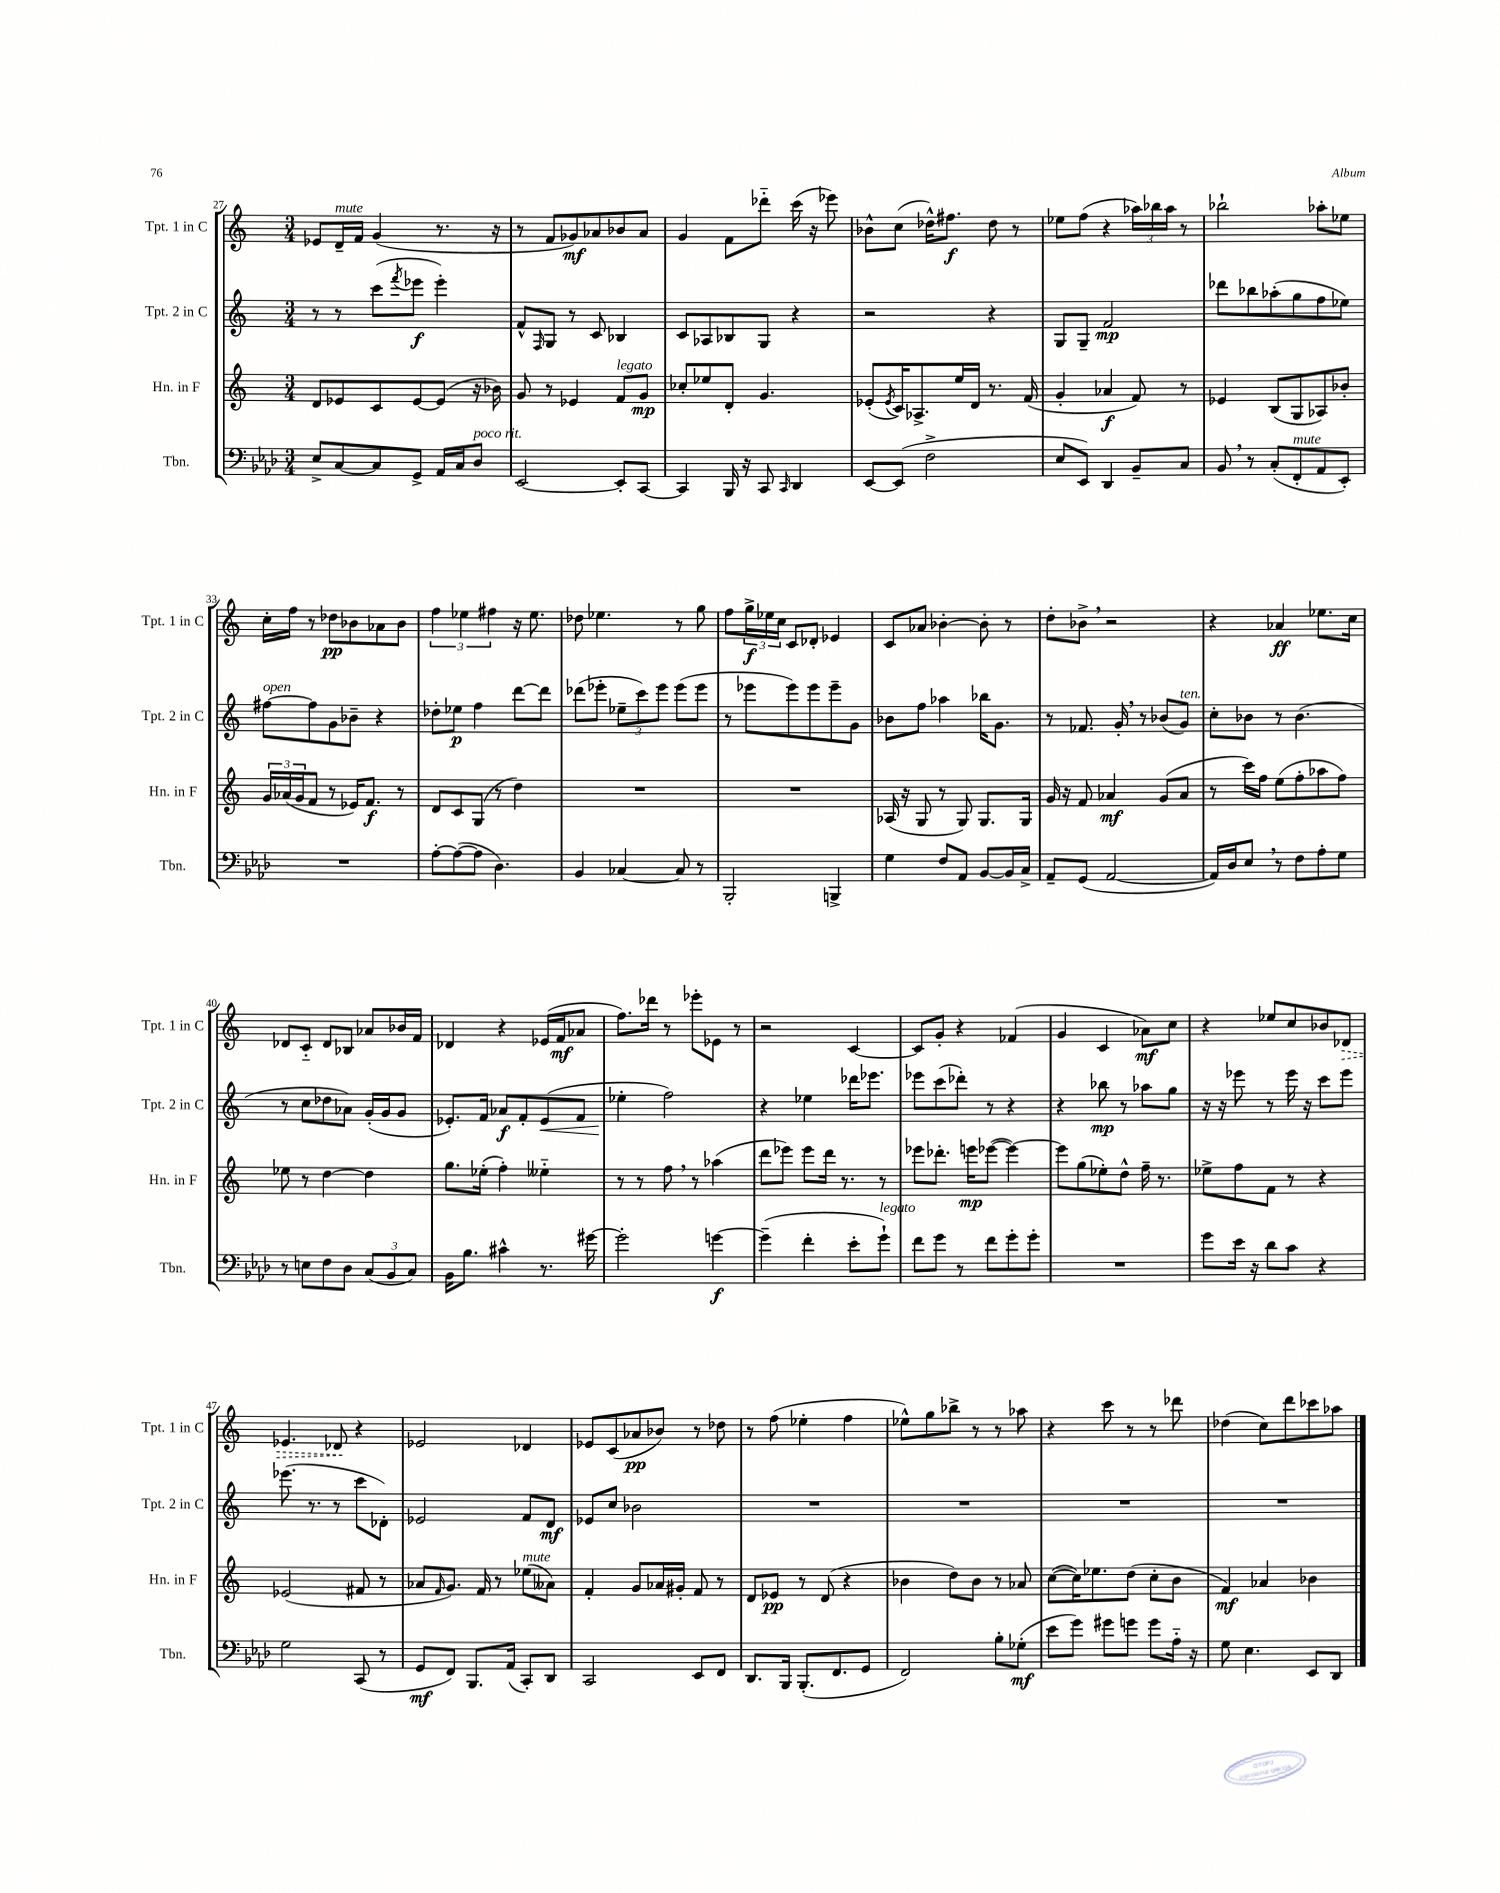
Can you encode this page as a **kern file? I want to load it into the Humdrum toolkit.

**kern	**dynam	**kern	**dynam	**kern	**dynam	**kern	**dynam
*part4	*part4	*part3	*part3	*part2	*part2	*part1	*part1
*staff4	*staff4	*staff3	*staff3	*staff2	*staff2	*staff1	*staff1
*I"Tbn.	*	*I"Hn. in F	*	*I"Tpt. 2 in C	*	*I"Tpt. 1 in C	*
*I'Tbn.	*	*I'Hn. in F	*	*I'Tpt. 2 in C	*	*I'Tpt. 1 in C	*
*clefF4	*	*clefG2	*	*clefG2	*	*clefG2	*
*k[b-e-a-d-]	*	*k[]	*	*k[]	*	*k[]	*
*M3/4	*	*M3/4	*	*M3/4	*	*M3/4	*
=27	=27	=27	=27	=27	=27	=27	=27
8E-^/L	.	8d/L	.	8r	.	8e-X/L	.
!	!	!	!	!	!	!LO:TX:a:i:t=mute	!
[8C/	.	8e-X/	.	8r	.	16d~/L	.
.	.	.	.	.	.	16f/JJ	.
8C/]	.	8c/	.	(8ccc\L	.	(4g/	.
.	.	.	.	8qfff/	.	.	.
8GG^/J	.	[8e-/	.	8eee-X\J	f	.	.
16AA-/LL	.	(8e-/J]	.	4eee-'\)	.	8.r	.
16C/J	.	.	.	.	.	.	.
!LO:TX:a:i:t=poco rit.	!	!	!	!	!	!	!
8D-/J	.	16r	.	.	.	.	.
.	.	16b-X\)	.	.	.	16r	.
=28	=28	=28	=28	=28	=28	=28	=28
[2EE-/	.	8g/	.	8f^^/L	.	8r	.
.	.	.	.	16qqF/	.	.	.
.	.	8r	.	8G/J	.	8f/L	.
.	.	4e-X/	.	8r	.	8g-X/)	mf
.	.	.	.	8c/	.	8a-X/	.
!	!	!LO:TX:a:i:t=legato	!	!	!	!	!
8EE-'/L]	.	8f/L	.	4B-X/	.	8b-X/	.
[8CC/J	.	8g/J	mp	.	.	8a-/J	.
=29	=29	=29	=29	=29	=29	=29	=29
4CC/]	.	8cc-X'/L	.	8c/L	.	4g/	.
.	.	8ee-X/	.	8A-X/	.	.	.
16BBB-/	.	8d'/J	.	8B-X/	.	8f\L	.
16r	.	.	.	.	.	.	.
8CC/	.	4.g/	.	8G/J	.	8ddd-X\J	.
16qqCC/	.	.	.	.	.	.	.
4DD-/	.	.	.	4r	.	(16ccc\	.
.	.	.	.	.	.	16r	.
.	.	.	.	.	.	8eee-X\)	.
=30	=30	=30	=30	=30	=30	=30	=30
[8EE-/L	.	(8e-X'/L	.	2r	.	8b-X^^\L	.
.	.	8qe-/	.	.	.	.	.
(8EE-/J]	.	16c/K)	.	.	.	(8cc\J	.
.	.	8.A-X^/	.	.	.	.	.
2F^\	.	.	.	.	.	16dd-X^^\KL)	.
.	.	.	.	.	.	8.ff#X\J	f
.	.	16ee/L	.	.	.	.	.
.	.	16d/JJ	.	.	.	.	.
.	.	8.r	.	4r	.	8dd-\	.
.	.	.	.	.	.	8r	.
.	.	(16f/	.	.	.	.	.
=31	=31	=31	=31	=31	=31	=31	=31
8E-/L	.	4g'/	.	8G/L	.	8ee-X\L	.
8EE-/J)	.	.	.	8G~/J	.	(8ff\J	.
4DD-/	.	4a-X/	f	2f/	mp	4r	.
8BB-~/L	.	8f/)	.	.	.	24aa-X\LL)	.
.	.	.	.	.	.	24bb-X\	.
.	.	.	.	.	.	24aa-\JJ	.
8C/J	.	8r	.	.	.	8r	.
=32	=32	=32	=32	=32	=32	=32	=32
8BB-,/	.	4e-X/	.	8ddd-X\L	.	2bb-X`\	.
8r	.	.	.	8bb-X\	.	.	.
(8C'/L	.	(8B/L	.	(8aa-X'\	.	.	.
!LO:TX:a:i:t=mute	!	!	!	!	!	!	!
8FF'/	.	8G/	.	8gg\	.	.	.
8AA-/	.	8A-X/)	.	8ff\	.	8aa-X'\L	.
8EE-'/J)	.	8b-X'/J	.	8ee-X\J)	.	8ee-X\J	.
!!LO:LB:g=z
=33	=33	=33	=33	=33	=33	=33	=33
!	!	!	!	!LO:TX:a:i:t=open	!	!	!
2.r	.	24g/LL	.	[8ff#X\L	.	16cc'\LL	.
.	.	(24a-X/	.	.	.	.	.
.	.	.	.	.	.	16ff\JJ	.
.	.	24g/J	.	.	.	.	.
.	.	8f/J	.	8ff#\]	.	8r	.
.	.	8r	.	8g\	.	8dd-X\L	pp
.	.	16e-X/KL)	.	8b-X~\J	.	8b-X\	.
.	.	8.f/J	f	.	.	.	.
.	.	.	.	4r	.	8a-X\	.
.	.	8r	.	.	.	8b-\J	.
=34	=34	=34	=34	=34	=34	=34	=34
[8A-'\L	.	8d/L	.	8dd-X'\L	.	6ff\	.
(8A-\_	.	8c/	.	8ee-X\J	p	.	.
.	.	.	.	.	.	6ee-X\	.
8A-\J]	.	(8G/J	.	4ff\	.	.	.
.	.	.	.	.	.	6ff#X\	.
4.D-\)	.	8r	.	.	.	.	.
.	.	4dd\)	.	[8ddd\L	.	16r	.
.	.	.	.	.	.	8.ee-\	.
.	.	.	.	8ddd\J]	.	.	.
=35	=35	=35	=35	=35	=35	=35	=35
4BB-/	.	2.r	.	(8ddd-X\L	.	8dd-X\	.
.	.	.	.	8eee-X'\J	.	4.ee-X\	.
[4C-X/	.	.	.	12ee-X~\L	.	.	.
.	.	.	.	12ccc\)	.	.	.
.	.	.	.	12eee-\J	.	.	.
8C-/]	.	.	.	(8eee-\L	.	8r	.
8r	.	.	.	8eee-\J	.	8gg\	.
=36	=36	=36	=36	=36	=36	=36	=36
2BBB-'/	.	2.r	.	8r	.	8ff\L	.
.	.	.	.	8eee-X\L	.	24gg^\L	f
.	.	.	.	.	.	24ee-X\	.
.	.	.	.	.	.	24cc\JJ	.
.	.	.	.	8eee-\)	.	8c/L	.
.	.	.	.	8eee-\	.	8d-X'/J	.
4BBBn^/	.	.	.	8eee-~\	.	4e-X/	.
.	.	.	.	8g\J	.	.	.
=37	=37	=37	=37	=37	=37	=37	=37
4G\	.	(16A-X/	.	8b-X\L	.	8c/L	.
.	.	16r	.	.	.	.	.
.	.	8G/	.	8ff\J	.	8a-X/J	.
8F/L	.	8r	.	4aa-X\	.	[4b-X'\	.
8AA-/J	.	8G/)	.	.	.	.	.
[8BB-/L	.	8.G/L	.	16bb-X\KL	.	8b-'\]	.
.	.	.	.	8.g\J	.	.	.
16BB-/L]	.	.	.	.	.	8r	.
16C^/JJ	.	16G/Jk	.	.	.	.	.
=38	=38	=38	=38	=38	=38	=38	=38
8AA-~/L	.	16g/	.	8r	.	8dd'\L	.
.	.	16r	.	.	.	.	.
(8GG/J	.	8f/	.	8.f-X/	.	8b-X^,\J	.
[2AA-/	.	4a-X/	mf	.	.	2r	.
.	.	.	.	16g',/	.	.	.
.	.	.	.	8r	.	.	.
.	.	(8g/L	.	(8b-X/L	.	.	.
!	!	!	!	!LO:TX:a:i:t=ten.	!	!	!
.	.	8a-/J	.	8g/J)	.	.	.
=39	=39	=39	=39	=39	=39	=39	=39
16AA-/LL])	.	8r	.	8cc'\L	.	4r	.
16D-/J	.	.	.	.	.	.	.
8E-,/J	.	16ccc\LL)	.	8b-X\J	.	.	.
.	.	16ff\JJ	.	.	.	.	.
8r	.	(8ee\L	.	8r	.	4a-X/	ff
8F\L	.	8ff'\	.	(4.b-\	.	.	.
8A-'\	.	8aa-X\	.	.	.	8.ee-X\L	.
8G\J	.	8ff\J)	.	.	.	.	.
.	.	.	.	.	.	16cc\Jk	.
!!LO:LB:g=z
=40	=40	=40	=40	=40	=40	=40	=40
8r	.	8ee-X\	.	8r	.	8d-X/L	.
8En\L	.	8r	.	8cc\L	.	8c/J	.
8F\	.	[4dd\	.	8dd-X\	.	8d-/L	.
8D-\J	.	.	.	8a-X\J)	.	8B-X/J	.
(12C/L	.	4dd\]	.	(16g'/LL	.	8a-X/L	.
.	.	.	.	16g/J	.	.	.
12BB-/	.	.	.	.	.	.	.
.	.	.	.	8g/J	.	16b-X/L	.
12C/J)	.	.	.	.	.	.	.
.	.	.	.	.	.	16f/JJ	.
=41	=41	=41	=41	=41	=41	=41	=41
16BB-\KL	.	8.gg\L	.	8.e-X'/L)	.	4d-X/	.
8.B-\J	.	.	.	.	.	.	.
.	.	(16ee-X'\Jk	.	16f/Jk	.	.	.
4c#X^^\	.	4ff'\)	.	8a-X/L	f	4r	.
.	.	.	.	8f'/	.	.	.
!	!	!	!	!	!LO:HP:b	!	!
8.r	.	4ee--X\	.	(8e-/	<	(16e-X/LL	.
.	.	.	.	.	.	16f/J	mf
.	.	.	.	8f/J	.	8a-X/J	.
[16g#X\	.	.	.	.	.	.	.
=42	=42	=42	=42	=42	=42	=42	=42
2g#'\]	.	8r	.	4ee-X'\	.	8.ff\L)	.
.	.	8r	.	.	.	.	.
.	.	.	.	.	.	16ddd-X\Jk	.
.	.	8ff,\	.	2ff\)	[	8r	.
.	.	8r	.	.	.	8eee-X'\L	.
[4gn\	f	(4aa-X\	.	.	.	8e-X\J	.
.	.	.	.	.	.	8r	.
=43	=43	=43	=43	=43	=43	=43	=43
(4g~\]	.	8ddd\L	.	4r	.	2r	.
.	.	8eee-X\J)	.	.	.	.	.
4f'\	.	8eee-\L	.	4ee-X\	.	.	.
.	.	16ddd\Jk	.	.	.	.	.
.	.	8.r	.	.	.	.	.
8e-'\L	.	.	.	16ddd-X\KL	.	[4c/	.
.	.	.	.	8.eee-X\J	.	.	.
!LO:TX:a:i:t=legato	!	!	!	!	!	!	!
8g`\J)	.	8r	.	.	.	.	.
=44	=44	=44	=44	=44	=44	=44	=44
8f\L	.	8eee-X\L	.	8eee-X\L	.	8c/L]	.
8g\J	.	8.ddd-X'\J	.	(8ccc\	.	8g'/J	.
8r	.	.	.	8ddd-X'\J)	.	4r	.
.	.	16eeen\KL	mp	.	.	.	.
8f\L	.	([8eee-X\J	.	8r	.	.	.
8g'\	.	4eee-\_)	.	4r	.	(4f-X/	.
8g'\J	.	.	.	.	.	.	.
=45	=45	=45	=45	=45	=45	=45	=45
2.r	.	8eee-\L]	.	4r	.	4g/	.
.	.	(8gg\	.	.	.	.	.
.	.	8ee-X'\)	.	8bb-X\	mp	4c/	.
.	.	8dd^^\J	.	8r	.	.	.
.	.	16ff~\	.	8aa-X\L	.	8a-X\L)	mf
.	.	8.r	.	.	.	.	.
.	.	.	.	8gg\J	.	8cc\J	.
=46	=46	=46	=46	=46	=46	=46	=46
8g\L	.	8ee-X^\L	.	16r	.	4r	.
.	.	.	.	16r	.	.	.
16e-\Jk	.	8ff\	.	8eee-X\	.	.	.
16r	.	.	.	.	.	.	.
8d-\L	.	8f\J	.	8r	.	8ee-X/L	.
8c\J	.	8r	.	16eee-\	.	8cc/	.
.	.	.	.	16r	.	.	.
4r	.	4r	.	8ccc\L	.	8b-X/	.
!	!	!	!	!	!	!	!LO:HP:b
.	.	.	.	8eee-\J	.	8d-X/J	>
!!LO:LB:g=z
=47	=47	=47	=47	=47	=47	=47	=47
2G\	.	(2e-X/	.	(8.eee-X\	.	4.e-X/	.
.	.	.	.	8.r	.	.	.
.	.	.	.	8r	.	8d-X/	.
(8CC/	.	8f#X/	.	8ccc\L	.	4r	]
8r	.	8r	.	8d-X'\J)	.	.	.
=48	=48	=48	=48	=48	=48	=48	=48
8GG/L	mf	8a-X/L	.	2e-X/	.	2e-X/	.
.	.	16qqf/	.	.	.	.	.
8FF/J)	.	8.g/J)	.	.	.	.	.
8.BBB-/L	.	.	.	.	.	.	.
.	.	16f/	.	.	.	.	.
.	.	8r	.	.	.	.	.
(16AA-/Jk	.	.	.	.	.	.	.
!	!	!LO:TX:a:i:t=mute	!	!	!	!	!
8CC'/L)	.	(8ee-X\L	.	8f/L	.	4d-X/	.
8DD-/J	.	8a--X\J)	.	8d/J	mf	.	.
=49	=49	=49	=49	=49	=49	=49	=49
2CC/	.	4f'/	.	8e-X/L	.	8e-X/L	.
.	.	.	.	8cc/J	.	(8c/	.
.	.	8g/L	.	2b-X\	.	8a-X/	pp
.	.	16a-X/L	.	.	.	8b-X/J)	.
.	.	16g#X'/JJ	.	.	.	.	.
8EE-/L	.	8f/	.	.	.	8r	.
8FF/J	.	8r	.	.	.	8dd-X\	.
=50	=50	=50	=50	=50	=50	=50	=50
8.DD-/L	.	8d/L	.	2.r	.	8r	.
.	.	8e-X/J	pp	.	.	(8ff\	.
16BBB-/Jk	.	.	.	.	.	.	.
(8.BBB-'/L	.	8r	.	.	.	4ee-X'\	.
.	.	(8d/	.	.	.	.	.
8.FF/	.	.	.	.	.	.	.
.	.	4r	.	.	.	4ff\	.
8GG/J	.	.	.	.	.	.	.
=51	=51	=51	=51	=51	=51	=51	=51
2FF/)	.	4b-X\	.	2.r	.	8ee-X^^\L)	.
.	.	.	.	.	.	8gg\	.
.	.	8dd\L)	.	.	.	8bb-X^\J	.
.	.	8b-\J	.	.	.	8r	.
8B-'\L	.	8r	.	.	.	8r	.
(8G-X'\J	mf	8a-X/	.	.	.	8aa-X\	.
=52	=52	=52	=52	=52	=52	=52	=52
8e-\L	.	([8cc\L	.	2.r	.	4r	.
8g\J)	.	16cc\K])	.	.	.	.	.
.	.	8.ee-X\	.	.	.	.	.
8g#X\L	.	.	.	.	.	8ccc\	.
8gn\J	.	(8dd\J	.	.	.	8r	.
8g\L	.	8cc'\L	.	.	.	8r	.
16A-\Jk	.	8b\J	.	.	.	8ddd-X\	.
16r	.	.	.	.	.	.	.
=53	=53	=53	=53	=53	=53	=53	=53
8G\	.	4f/)	mf	2.r	.	(4dd-X\	.
4.E-\	.	.	.	.	.	.	.
.	.	4a-X/	.	.	.	8cc\L)	.
.	.	.	.	.	.	8ddd\	.
8EE-/L	.	4b-X\	.	.	.	8ccc-X\	.
8DD-/J	.	.	.	.	.	8aa-X\J	.
==	==	==	==	==	==	==	==
*-	*-	*-	*-	*-	*-	*-	*-
